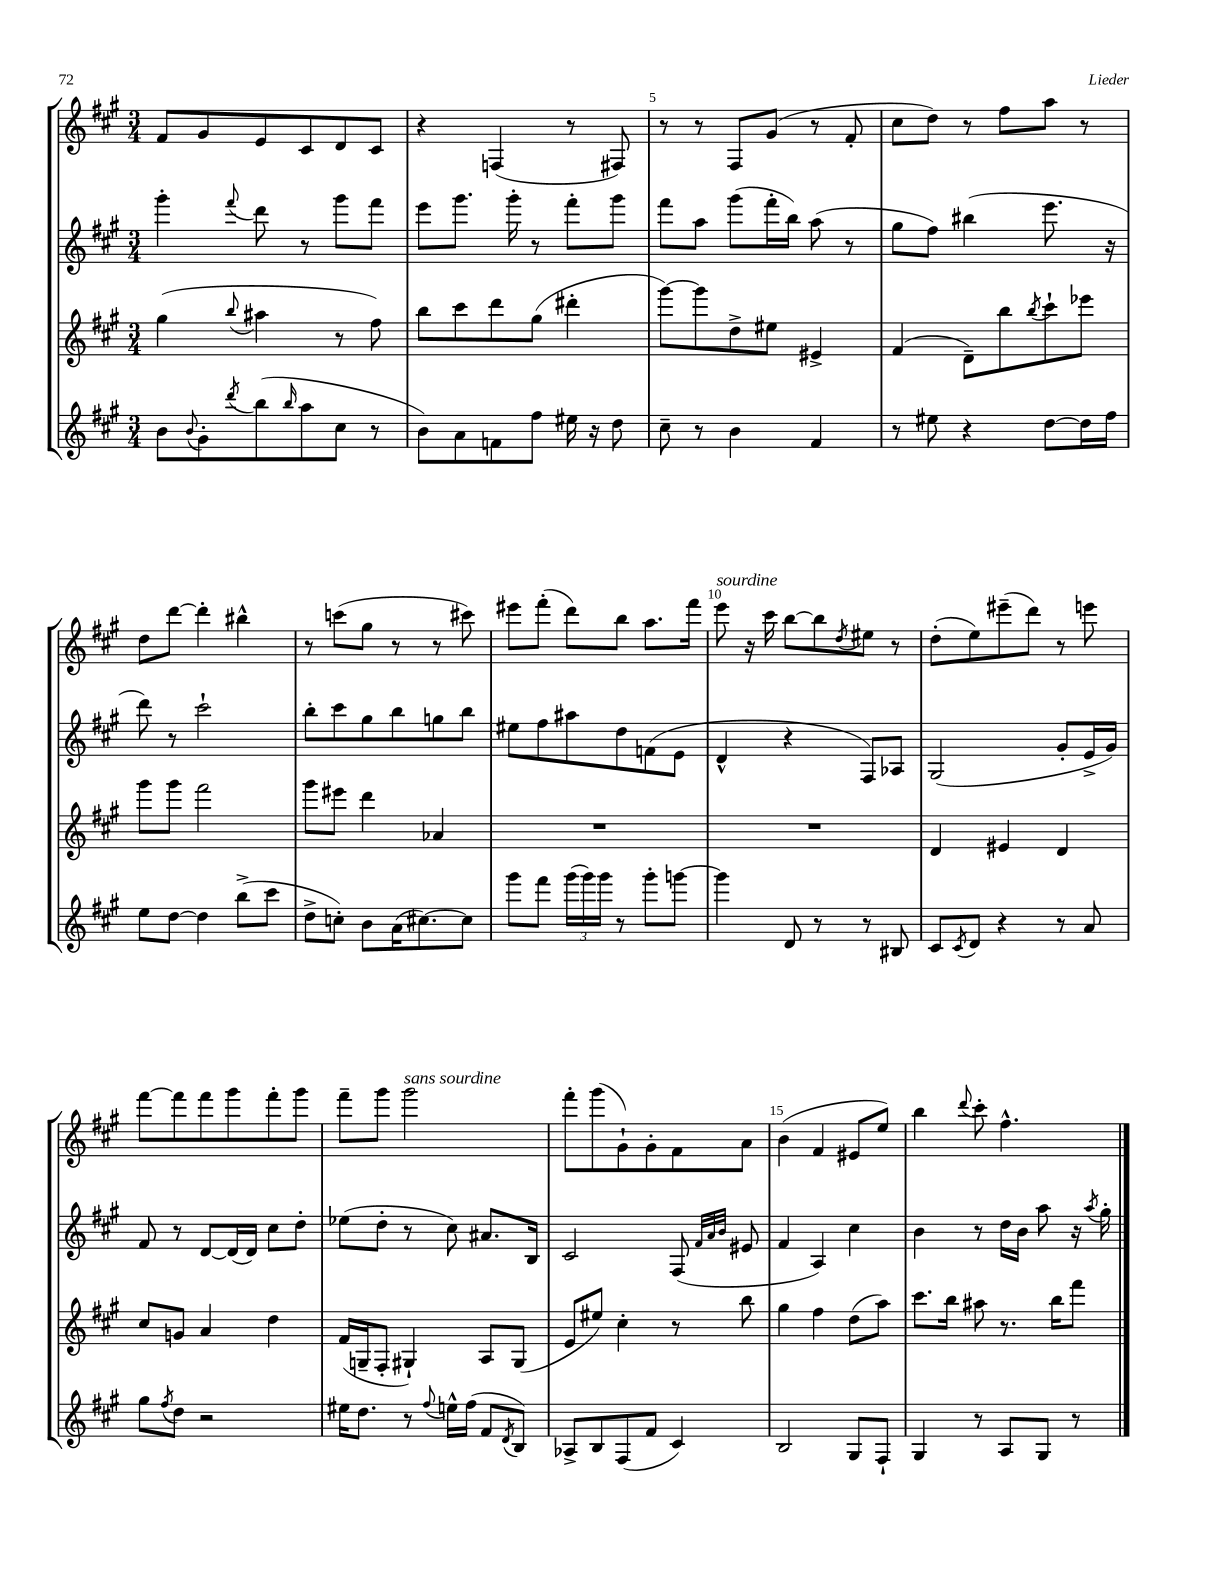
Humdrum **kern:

**kern	**kern	**kern	**kern
*part4	*part3	*part2	*part1
*staff4	*staff3	*staff2	*staff1
*clefG2	*clefG2	*clefG2	*clefG2
*k[f#c#g#]	*k[f#c#g#]	*k[f#c#g#]	*k[f#c#g#]
*M3/4	*M3/4	*M3/4	*M3/4
=3	=3	=3	=3
8b\L	(4gg#\	4ggg#'\	8f#/L
8qqb/	.	.	.
8g#'\	.	.	8g#/
8qddd/	8qqbb/	8qqfff#/	.
(8bb\	4aa#X\	8ddd\	8e/
16qqbb/	.	.	.
8aa\	.	8r	8c#/
8cc#\J	8r	8ggg#\L	8d/
8r	8ff#\)	8fff#\J	8c#/J
=4	=4	=4	=4
8b\L)	8bb\L	8eee\L	4r
8a\	8ccc#\	8.ggg#\J	.
8fn\	8ddd\	.	(4Fn/
.	.	16ggg#'\	.
8ff#\J	(8gg#\J	8r	.
16ee#X\	4ddd#X'\	8fff#'\L	8r
16r	.	.	.
8dd\	.	8ggg#\J	8F#X/)
=5	=5	=5	=5
8cc#~\	[8ggg#\L)	8fff#\L	8r
8r	8ggg#\]	8aa\J	8r
4b\	8dd^\	(8ggg#\L	8F#/L
.	8ee#X\J	16fff#'\L	(8g#/J
.	.	16bb\JJ)	.
4f#/	4e#X^/	(8aa\	8r
.	.	8r	8f#'/
=6	=6	=6	=6
8r	(4f#/	8gg#\L	8cc#\L
8ee#X\	.	8ff#\J)	8dd\J)
4r	8d~\L)	(4bb#X\	8r
.	8bb\	.	8ff#\L
.	8qbb/	.	.
[8dd\L	8ccc#`\	8.eee\	8aa\J
16dd\L]	8eee-X\J	.	8r
16ff#\JJ	.	16r	.
!!LO:LB:g=z
=7	=7	=7	=7
8ee\L	8ggg#\L	8ddd\)	8dd\L
[8dd\J	8ggg#\J	8r	[8ddd\J
4dd\]	2fff#\	2ccc#`\	4ddd'\]
(8bb^\L	.	.	4bb#X^^\
8ccc#\J	.	.	.
=8	=8	=8	=8
8dd^\L	8ggg#\L	8bb'\L	8r
8ccn'\J)	8eee#X\J	8ccc#\	(8cccn\L
8b\L	4ddd\	8gg#\	8gg#\J
(16a\K	.	8bb\	8r
[8.cc#X\)	.	.	.
.	4a-X/	8ggn\	8r
8cc#\J]	.	8bb\J	8ccc#X\)
=9	=9	=9	=9
8ggg#\L	2.r	8ee#X\L	8eee#X\L
8fff#\J	.	8ff#\	(8fff#'\J
(24ggg#\LL	.	8aa#X\	8ddd\L)
24ggg#\)	.	.	.
24ggg#\JJ	.	.	.
8r	.	8dd\	8bb\J
8ggg#'\L	.	(8fn\	8.aa\L
[8gggn\J	.	8e\J	.
.	.	.	16fff#\Jk
=10	=10	=10	=10
!	!	!	!LO:TX:a:i:t=sourdine
4ggg\]	2.r	4d^^/	8eee\
.	.	.	16r
.	.	.	16ccc#\
8d/	.	4r	[8bb\L
8r	.	.	8bb\]
.	.	.	8qdd/
8r	.	8F#/L)	8ee#X\J
8B#X/	.	8A-X/J	8r
=11	=11	=11	=11
8c#/L	4d/	(2G#/	(8dd'\L
8qc#/	.	.	.
8d/J	.	.	8ee\)
4r	4e#X/	.	(8eee#X~\
.	.	.	8ddd\J)
8r	4d/	8g#'/L	8r
8a/	.	16e^/L	8eeen\
.	.	16g#/JJ)	.
!!LO:LB:g=z
=12	=12	=12	=12
8gg#\L	8cc#/L	8f#/	[8fff#\L
8qff#/	.	.	.
8dd\J	8gn/J	8r	8fff#\]
2r	4a/	[8d/L	8fff#\
.	.	(16d/L]	8ggg#\
.	.	16d/JJ)	.
.	4dd\	8cc#\L	8fff#'\
.	.	8dd'\J	8ggg#\J
=13	=13	=13	=13
16ee#X\KL	(16f#/LL	(8ee-X\L	8fff#~\L
8.dd\J	16Gn~/J	.	.
.	8F#'/J	8dd'\J	8ggg#\J
!	!	!	!LO:TX:a:i:t=sans sourdine
8r	4G#X`/)	8r	2ggg#\
8qqff#/	.	.	.
16een^^\LL	.	8cc#\)	.
(16ff#\JJ	.	.	.
8f#/L	8A/L	8.a#X/L	.
8qd/	.	.	.
8B/J)	(8G#/J	.	.
.	.	16B/Jk	.
=14	=14	=14	=14
8A-X^/L	8e/L	2c#/	8fff#'\L
8B/	8ee#X/J)	.	(8ggg#\
(8F#/	4cc#'\	.	8g#`\)
8f#/J	.	.	8g#'\
4c#/)	8r	(8F#/	8f#\
.	.	32qqf#/LLL	.
.	.	32qqa/	.
.	.	32qqb/JJJ	.
.	8bb\	8e#X/	8a\J
=15	=15	=15	=15
2B/	4gg#\	4f#/	(4b\
.	4ff#\	4A/)	4f#/
8G#/L	(8dd\L	4cc#\	8e#X/L
8F#`/J	8aa\J)	.	8ee/J)
=16	=16	=16	=16
4G#/	8.ccc#\L	4b\	4bb\
.	16bb\Jk	.	.
.	.	.	8qqddd/
8r	8aa#X\	8r	8ccc#'\
8A/L	8.r	16dd\LL	4.ff#^^\
.	.	16b\JJ	.
8G#/J	.	8aa\	.
.	16bb\KL	.	.
8r	8fff#\J	16r	.
.	.	8qaa/	.
.	.	16gg#'\	.
==	==	==	==
*-	*-	*-	*-
